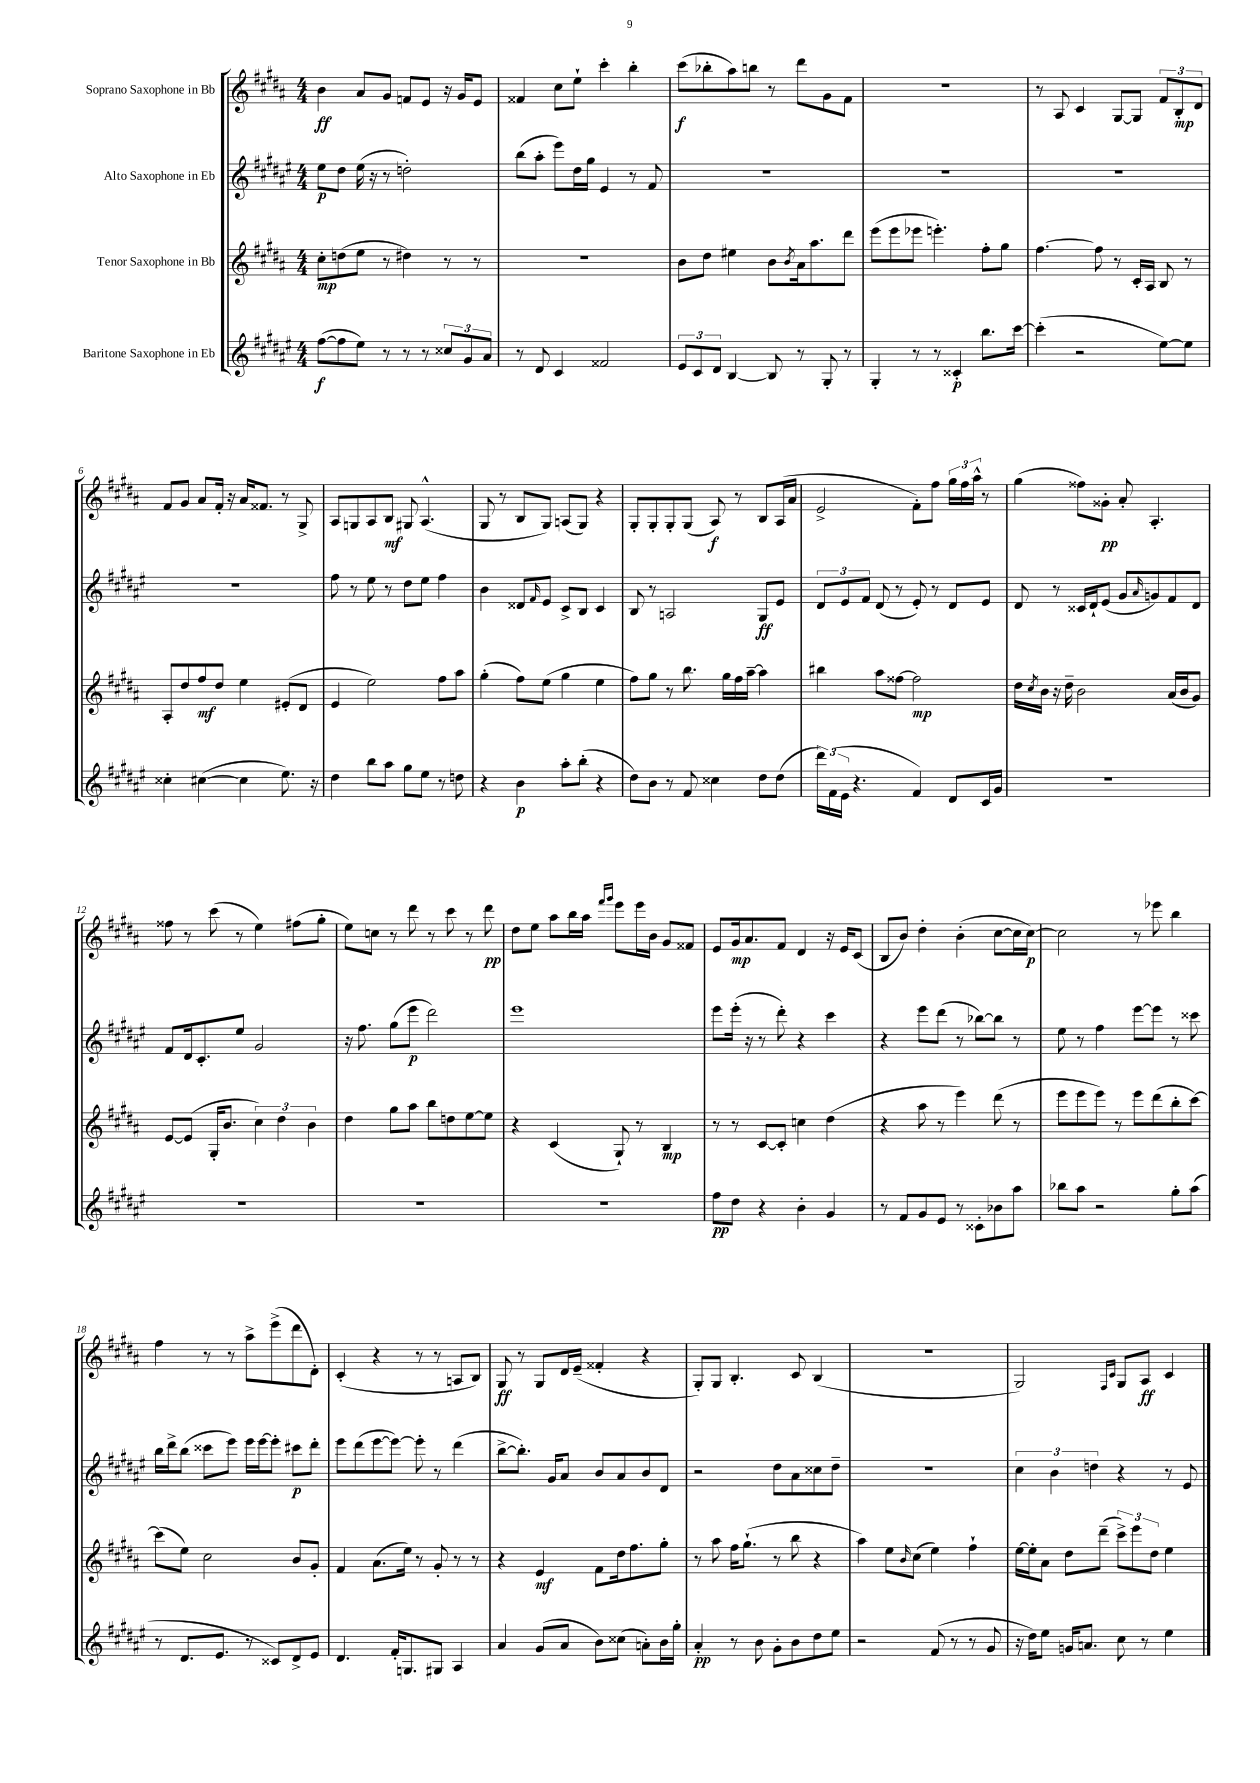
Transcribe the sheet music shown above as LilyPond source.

<<
\new StaffGroup <<
\new Staff = "s0" \with { instrumentName = "Soprano Saxophone in Bb" } {
    \clef treble \key b \major \numericTimeSignature \time 4/4
    b'4\ff ais'8 gis'8 f'8 e'8 r16 gis'16 e'8 |
    fisis'4 cis''8 e''8-! cis'''4-. b''4-. |
    cis'''8\f( bes''8-. ais''8) b''8 r8 dis'''8 gis'8 fis'8 |
    R1 |
    r8 ais8 cis'4 gis8~ gis8 \tuplet 3/2 { fis'8 b8-.\mp dis'8 } |
    fis'8 gis'8 ais'8 fis'16-. r16 ais'16 fisis'8. r8 gis8-> |
    ais8 g8 ais8 b8\mf gis8 ais4.-^( |
    gis8 r8 b8 gis8) a8( gis8) r4 |
    gis8-. gis8-. gis8-. gis8( ais8\f) r8 b8 ais16( ais'16 |
    e'2-> fis'8-.) fis''8 \tuplet 3/2 { gis''16 fis''16 ais''16-^ } r8 |
    gis''4( fisis''8) gisis'8-.\pp ais'8-. ais4.-. |
    fisis''8 r8 cis'''8( r8 e''4) fis''8( gis''8-. |
    e''8) c''8 r8 dis'''8 r8 cis'''8 r8 dis'''8\pp |
    dis''8 e''8 ais''8 b''16 ais''16 \grace { fis'''16 gis'''16 } e'''8 e'''16 b'16 gis'8 fisis'8 |
    e'8 gis'16\mp ais'8. fis'8 dis'4 r16 e'16 cis'8( |
    b8 b'8) dis''4-. b'4-.( cis''8~ cis''16 cis''16~\p) |
    cis''2 r8 ees'''8 b''4 |
    fis''4 r8 r8 ais''8-> e'''8->( dis'''8 dis'8-.) |
    cis'4-.( r4 r8 r8 a8 b8) |
    gis8\ff r8 gis8 dis'16 e'16--( fisis'4-. r4 |
    gis8-.) gis8 b4.-. cis'8 b4( |
    R1 |
    gis2) \grace { fis16 cis'16 } gis8 ais8\ff cis'4 \bar "|." |
}
\new Staff = "s1" \with { instrumentName = "Alto Saxophone in Eb" } {
    \clef treble \key fis \major \numericTimeSignature \time 4/4
    eis''8\p dis''8 eis''16( r16 r8 d''2-.) |
    b''8( ais''8-. eis'''8) dis''16 gis''16 eis'4 r8 fis'8 |
    R1 |
    R1 |
    R1 |
    R1 |
    fis''8 r8 eis''8 r8 dis''8 eis''8 fis''4 |
    b'4 disis'8 \grace { fis'16 } eis'8 cis'8-> b8 cis'4 |
    b8 r8 a2 gis8\ff eis'8 |
    \tuplet 3/2 { dis'8 eis'8 fis'8 } dis'8( r8 eis'8-.) r8 dis'8 eis'8 |
    dis'8 r8 cisis'16 dis'16-! eis'8( gis'8 \grace { ais'16 } g'8) fis'8 dis'8 |
    fis'8 dis'16 cis'8.-. eis''8 gis'2 |
    r16 fis''8. gis''8( eis'''8\p dis'''2) |
    eis'''1 |
    eis'''8 eis'''16-.( r16 r8 dis'''8-.) r4 cis'''4 |
    r4 eis'''8 dis'''8( r8 bes''8~) bes''8 r8 |
    eis''8 r8 fis''4 eis'''8~ eis'''8 r8 cisis'''8 |
    b''16 dis'''16-> b''8( cisis'''8 eis'''8) eis'''16 eis'''16~ eis'''8-. cis'''8\p dis'''8-. |
    eis'''8 dis'''8( eis'''8~ eis'''8~) eis'''8-. r8 dis'''4( |
    b''8~-> b''8.-.) gis'16 ais'8 b'8 ais'8 b'8 dis'8 |
    r2 dis''8 ais'8 cisis''8 dis''8-- |
    R1 |
    \tuplet 3/2 { cis''4 b'4 d''4 } r4 r8 eis'8 \bar "|." |
}
\new Staff = "s2" \with { instrumentName = "Tenor Saxophone in Bb" } {
    \clef treble \key b \major \numericTimeSignature \time 4/4
    cis''8-.\mp d''8( e''8 r8 dis''4) r8 r8 |
    R1 |
    b'8 dis''8 eis''4 b'8 \acciaccatura { b'8 } ais'16 ais''8. dis'''8 |
    e'''8( e'''8 ees'''8 e'''4.-.) fis''8-. gis''8 |
    fis''4.~ fis''8 r8 cis'16-. ais16 b8 r8 |
    ais8-. dis''8 fis''8\mf dis''8 e''4 eis'8-.( dis'8 |
    e'4 e''2) fis''8 ais''8 |
    gis''4-.( fis''8) e''8( gis''4 e''4 |
    fis''8) gis''8 r8 b''8. gis''16 fis''16 ais''16~-- ais''4 |
    bis''4 ais''8 fisis''8~ fisis''2\mp |
    dis''16 \acciaccatura { cis''8 } b'16 r16 dis''16-- b'2 ais'16( b'16 gis'8) |
    e'8~ e'8( gis16-. b'8. \tuplet 3/2 { cis''4) dis''4 b'4 } |
    dis''4 gis''8 ais''8 b''8 d''8 e''8~ e''8 |
    r4 cis'4( gis8-!) r8 b4\mp |
    r8 r8 cis'8~ cis'8-. c''4 dis''4( |
    r4 ais''8 r8 e'''4) dis'''8( r8 |
    e'''8 e'''8 e'''8) r8 e'''8 dis'''8( b''8-. cis'''8~) |
    cis'''8( e''8) cis''2 b'8 gis'8-. |
    fis'4 ais'8.( e''16) r8 gis'8-. r8 r8 |
    r4 e'4\mf fis'8 dis''16 fis''8. gis''8-. |
    r8 ais''8 fis''16 gis''8.-!( r8 b''8 r4 |
    ais''4) e''8 \grace { b'16 } cis''8( e''4) fis''4-! |
    e''16~ e''16-. ais'8 dis''8 dis'''8--( \tuplet 3/2 { cis'''8->) e'''8 dis''8 } e''4 \bar "|." |
}
\new Staff = "s3" \with { instrumentName = "Baritone Saxophone in Eb" } {
    \clef treble \key fis \major \numericTimeSignature \time 4/4
    fis''8~\f( fis''8 eis''8) r8 r8 r8 \tuplet 3/2 { cisis''8 gis'8 ais'8 } |
    r8 dis'8 cis'4 fisis'2 |
    \tuplet 3/2 { eis'8 cis'8 dis'8 } b4~ b8 r8 gis8-. r8 |
    gis4-. r8 r8 cisis'4-.\p b''8. cis'''16~ |
    cis'''4-.( r2 eis''8~) eis''8 |
    cisis''4-. cis''4~( cis''4 eis''8.) r16 |
    dis''4 b''8 ais''8 gis''8 eis''8 r8 d''8 |
    r4 b'4\p ais''8-. b''8-.( r4 |
    dis''8) b'8 r8 fis'8 cisis''4 dis''8 dis''8( |
    \tuplet 3/2 { dis'''16) fis'16( eis'16 } r4. fis'4) dis'8 cis'16 gis'16 |
    R1 |
    R1 |
    R1 |
    R1 |
    fis''8\pp dis''8 r4 b'4-. gis'4 |
    r8 fis'8 gis'8 eis'8 r8 cisis'8-. bes'8 ais''8 |
    bes''8 ais''8 r2 gis''8-. ais''8( |
    r8 dis'8. eis'8. r8 cisis'8) dis'8-> eis'8 |
    dis'4. fis'16-. g8. gis8 ais4 |
    ais'4 gis'8( ais'8 b'8) cisis''8( a'8-.) b'16 gis''16-. |
    ais'4-.\pp r8 b'8 gis'8-. b'8 dis''8 eis''8 |
    r2 fis'8( r8 r8 gis'8 |
    r16 dis''16) eis''8 g'16 a'8. cis''8 r8 eis''4 \bar "|." |
}
>>
>>
